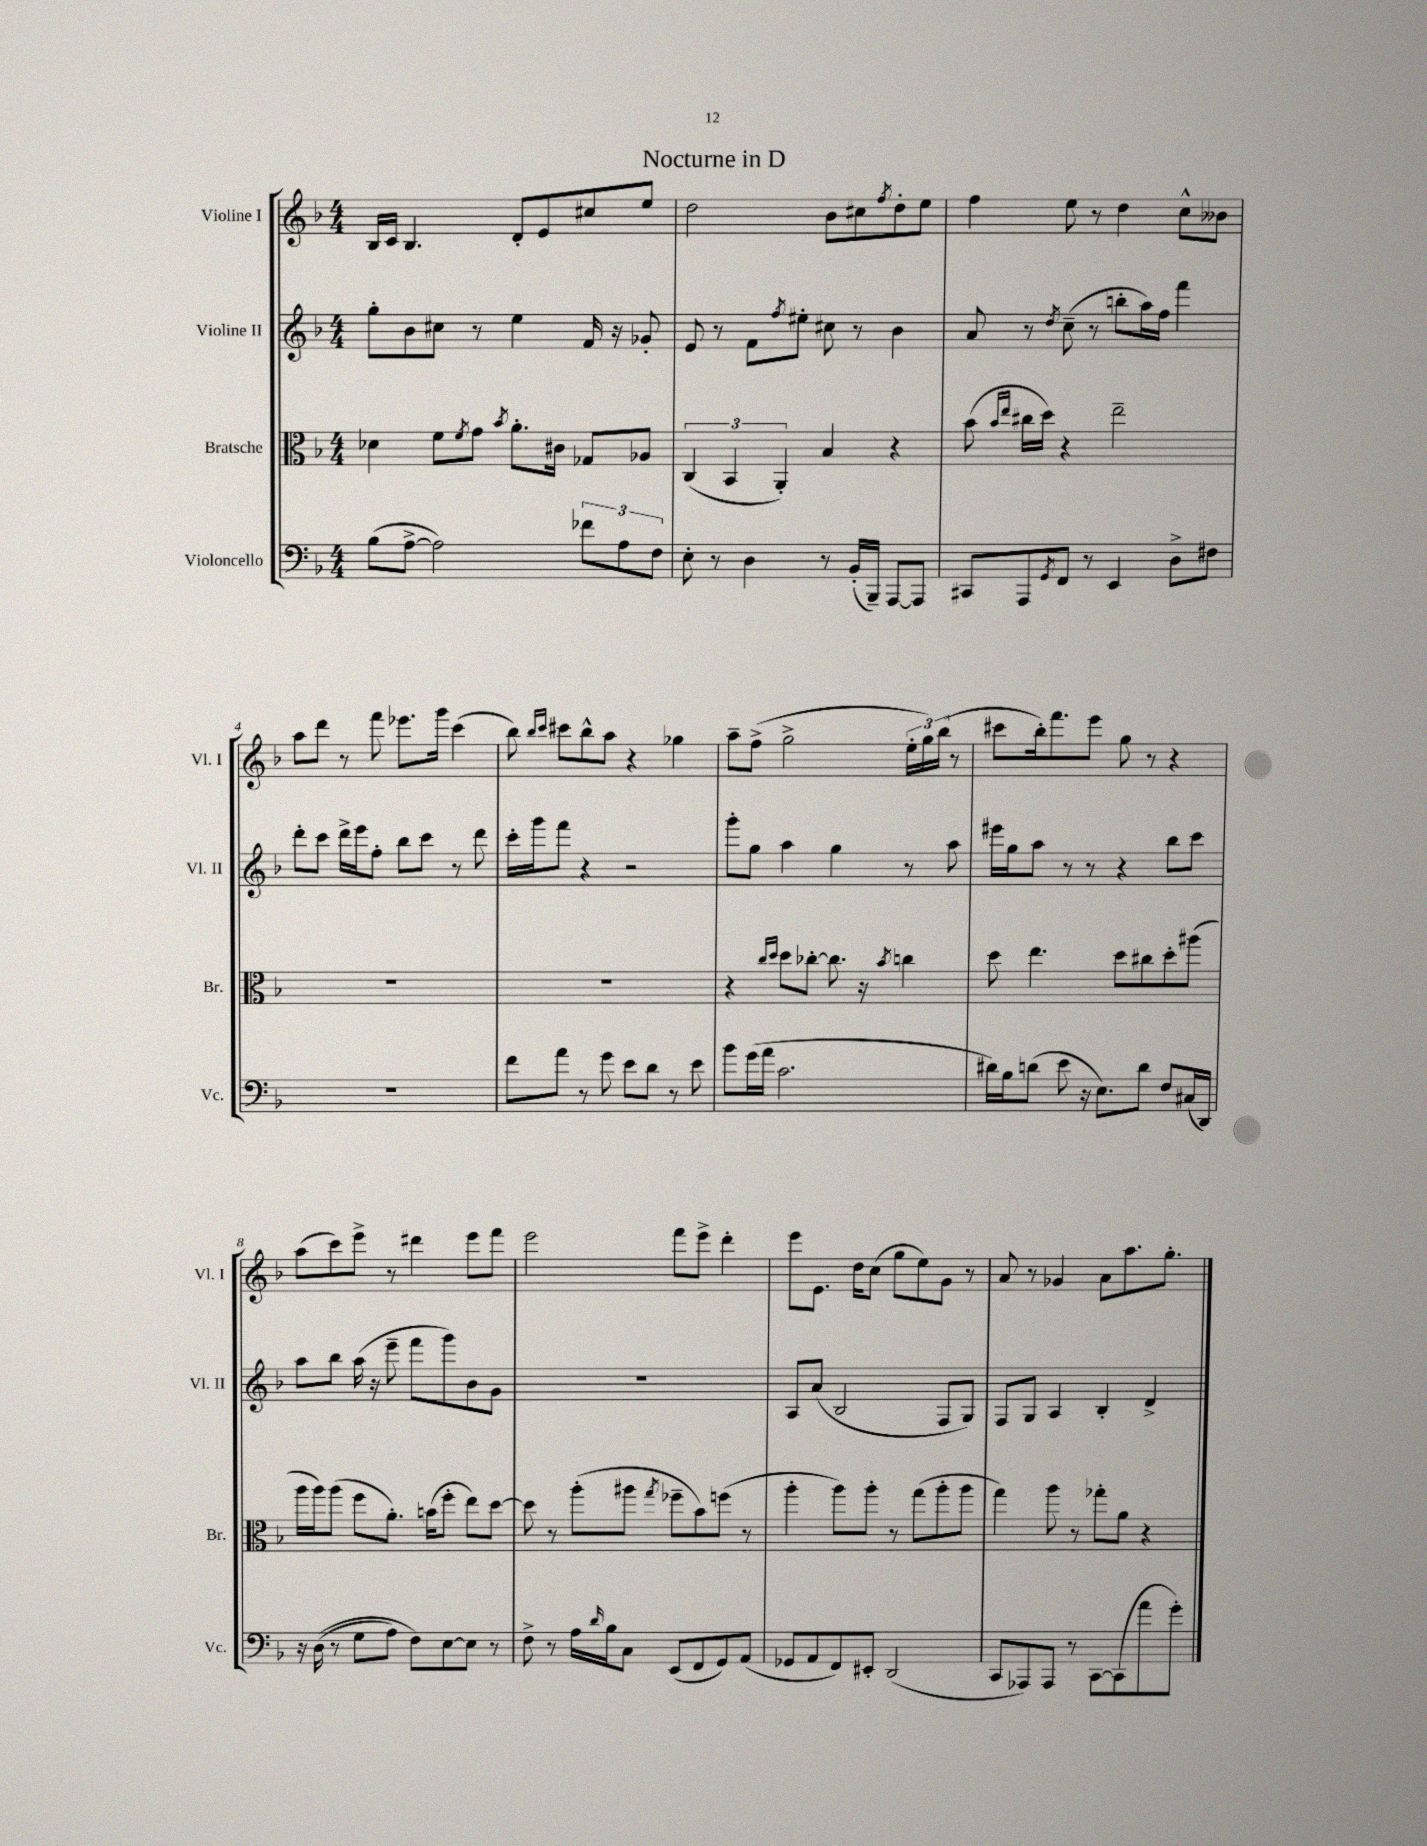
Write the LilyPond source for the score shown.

\header { title = "Nocturne in D" }
<<
\new StaffGroup <<
\new Staff = "s0" \with { instrumentName = "Violine I" shortInstrumentName = "Vl. I" } {
    \clef treble \key f \major \numericTimeSignature \time 4/4
    bes16 c'16 bes4. d'8-. e'8 cis''8 e''8 |
    d''2 bes'8 cis''8 \acciaccatura { f''8 } d''8-. e''8 |
    f''4 e''8 r8 d''4 c''8-^ beses'8 |
    a''8 d'''8 r8 f'''8 ees'''8. g'''16 c'''4( |
    bes''8) \grace { bes''16 c'''16 } cis'''8 bes''8-^ a''8 r4 ges''4 |
    a''8-- f''8->( g''2-> \tuplet 3/2 { e''16-. g''16) bes''16( } r8 |
    cis'''8 bes''16-.) f'''8. e'''8 g''8 r8 r4 |
    a''8( c'''8) e'''8-> r8 dis'''4 e'''8 f'''8 |
    e'''2 f'''8 e'''8-> d'''4-. |
    e'''8 e'8. d''16 c''8( g''8 e''8) g'8 r8 |
    a'8 r8 ges'4 a'8 a''8. g''8.-. \bar "|." |
}
\new Staff = "s1" \with { instrumentName = "Violine II" shortInstrumentName = "Vl. II" } {
    \clef treble \key f \major \numericTimeSignature \time 4/4
    g''8-. bes'8 cis''8 r8 e''4 f'16 r16 ges'8-. |
    e'8 r8 f'8 \acciaccatura { f''8 } eis''8-. cis''8 r8 bes'4 |
    a'8 r8 \acciaccatura { d''8 } c''8--( r8 b''8-. a''16) f''16 f'''4 |
    d'''8-. c'''8 d'''16-> e'''16 f''8-. bes''8 c'''8 r8 d'''8 |
    c'''16-. g'''16 f'''8 r4 r2 |
    g'''8-. g''8 a''4 g''4 r8 a''8 |
    eis'''16 g''16 a''8 r8 r8 r4 bes''8 c'''8 |
    a''8 bes''8 a''16( r16 e'''8-- f'''8 g'''8) bes'8 g'8 |
    R1 |
    a8 a'8( bes2 f8 g8) |
    f8 g8 a4 bes4-. d'4-> \bar "|." |
}
\new Staff = "s2" \with { instrumentName = "Bratsche" shortInstrumentName = "Br." } {
    \clef alto \key f \major \numericTimeSignature \time 4/4
    des'4 f'8 \acciaccatura { f'8 } g'8 \acciaccatura { bes'8 } a'8.-. cis'16 ges8 aes8 |
    \tuplet 3/2 { c4( bes,4 a,4-.) } bes4 r4 |
    bes'8( \grace { bes'16 e''16 } cis''16 d''16) r4 e''2-- |
    R1 |
    R1 |
    r4 \grace { c''16 d''16 } d''8 ces''8~-. ces''8. r16 \acciaccatura { bes'8 } c''4 |
    d''8 e''4. d''8 cis''8 d''8-. ais''8( |
    a''16 a''16) a''8( f''8 a'8.-.) b'16( f''8-. e''8) d''8~ |
    d''8 r8 a''8-.( ais''8 \acciaccatura { g''8 } fes''8-- bes'8) f''8( r8 |
    a''4-. a''8) a''8-. r8 g''8( a''8-. a''8 |
    g''4) a''8 r8 ges''8-. a'8 r4 \bar "|." |
}
\new Staff = "s3" \with { instrumentName = "Violoncello" shortInstrumentName = "Vc." } {
    \clef bass \key f \major \numericTimeSignature \time 4/4
    bes8( a8~-> a2) \tuplet 3/2 { fes'8 a8 f8 } |
    e8-. r8 d4 r8 bes,16-.( bes,,16--) a,,8~ a,,8 |
    cis,8 a,,8 \acciaccatura { g,8 } f,8 r8 e,4 d8-> fis8 |
    R1 |
    f'8 a'8 r8 g'8 e'8 d'8 r8 e'8 |
    bes'8 g'16( a'16 c'2. |
    dis'16) bes16 d'8( e'8 r16 e8.) d'8 f8 cis16( d,16) |
    r16 d16(\( r8 g8 a8) f8\) e8~ e8 r8 |
    f8-> r8 a16 \grace { d'16 } bes16 c8 e,8( f,8 g,8) a,8( |
    ges,8 a,8 f,8) eis,8-. d,2( |
    c,8 aes,,8) aes,,8 r8 c,8~ c,8( a'8 g'8-.) \bar "|." |
}
>>
>>
